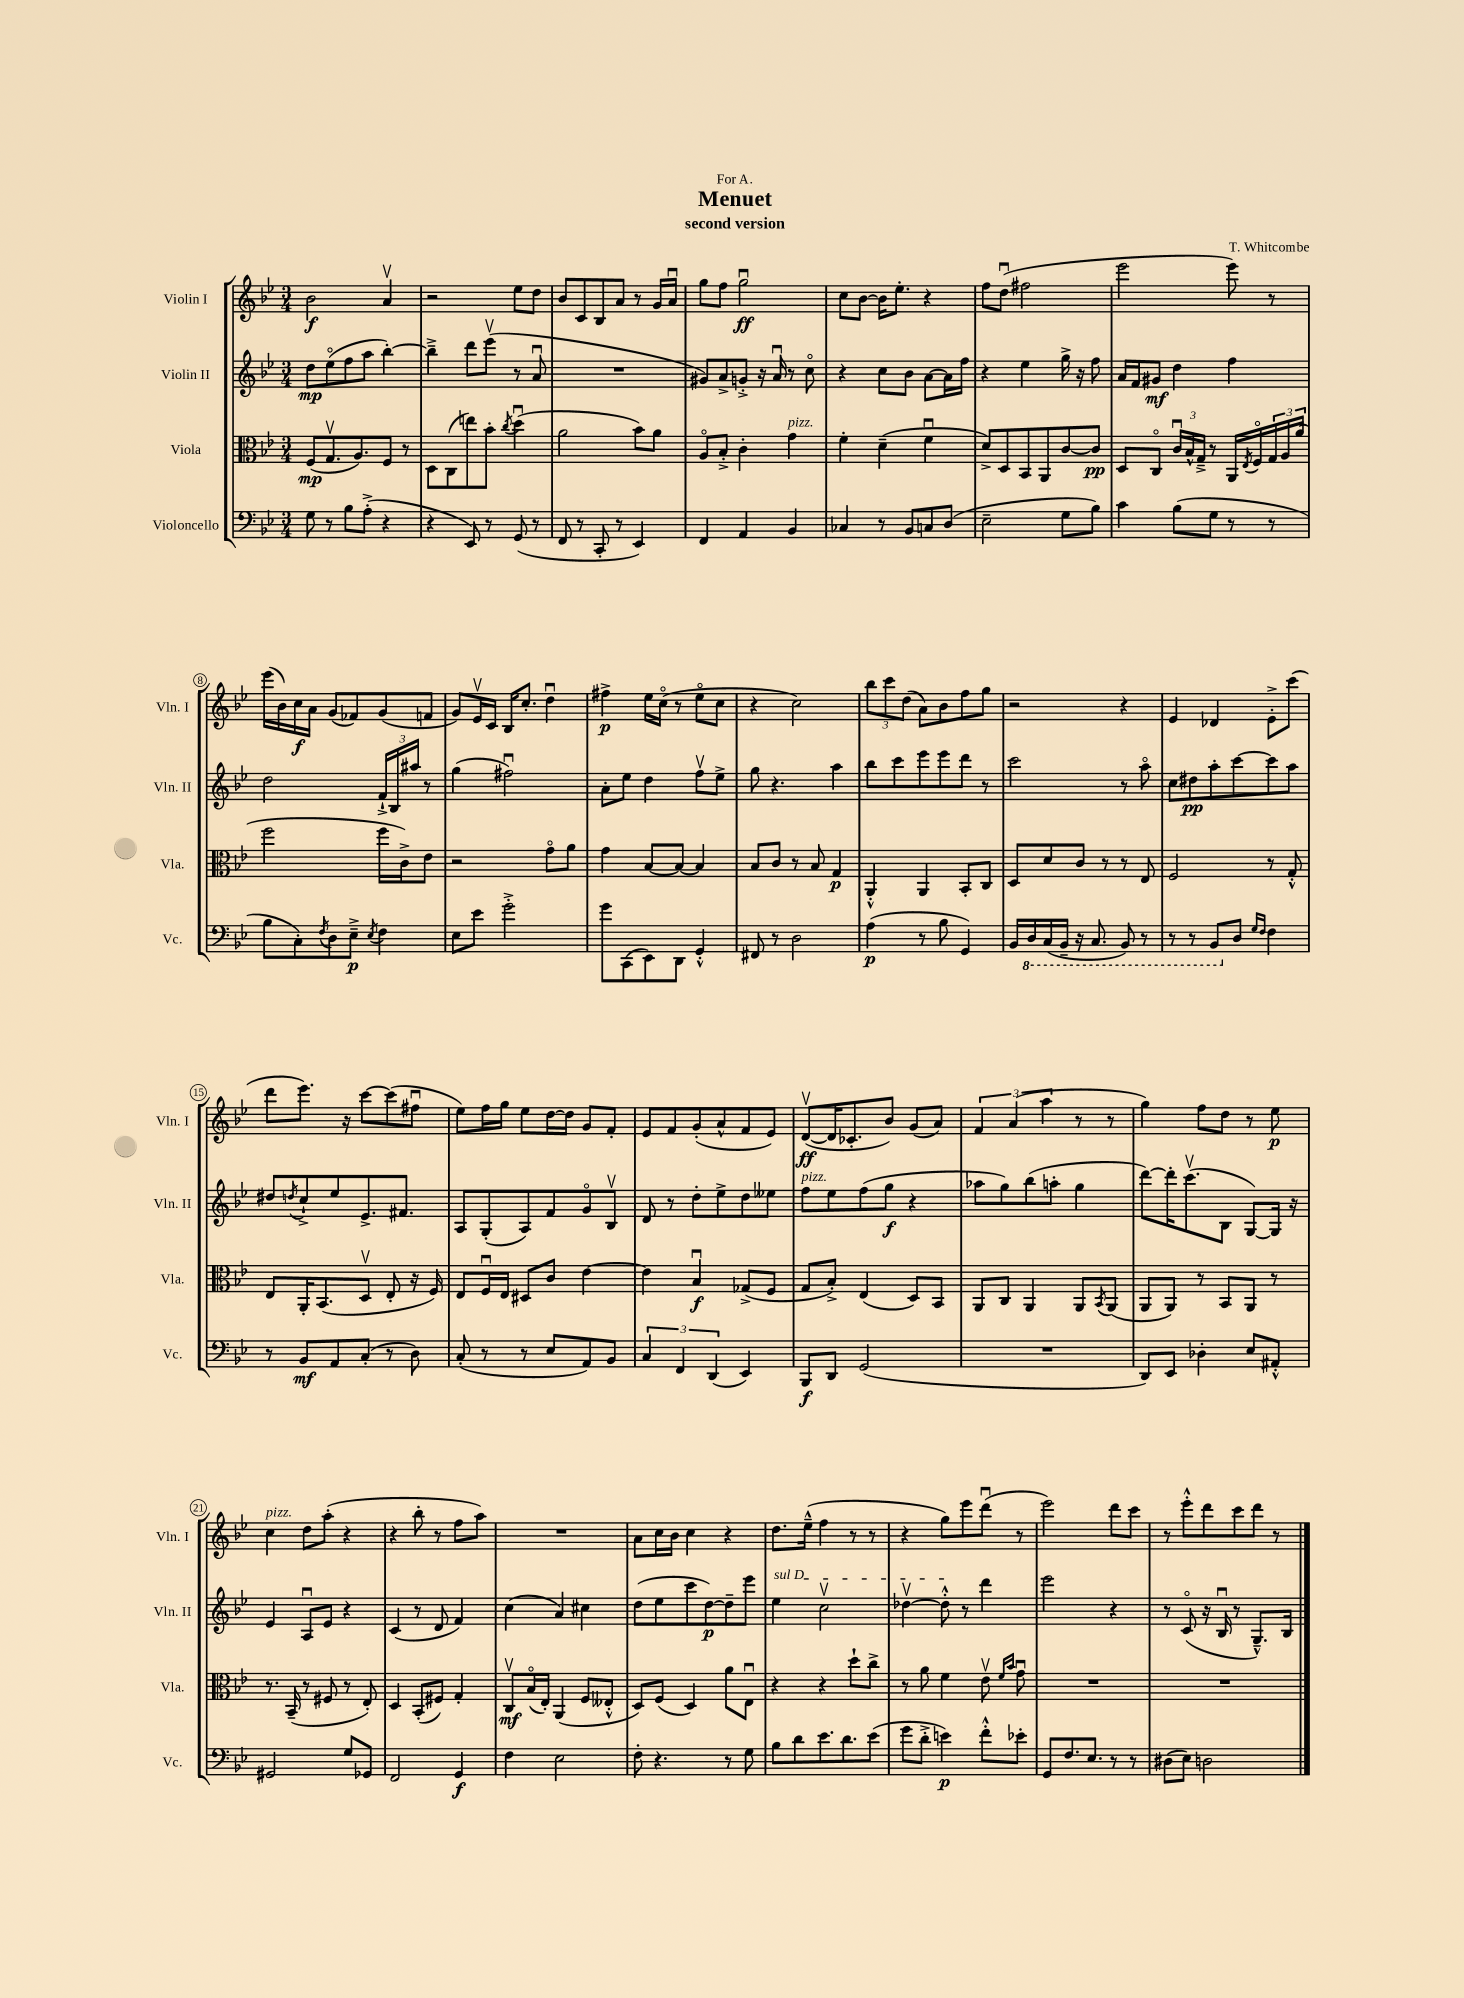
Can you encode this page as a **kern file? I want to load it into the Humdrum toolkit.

**kern	**dynam	**kern	**dynam	**kern	**dynam	**kern	**dynam
*part4	*part4	*part3	*part3	*part2	*part2	*part1	*part1
*staff4	*staff4	*staff3	*staff3	*staff2	*staff2	*staff1	*staff1
*I"Violoncello	*	*I"Viola	*	*I"Violin II	*	*I"Violin I	*
*I'Vc.	*	*I'Vla.	*	*I'Vln. II	*	*I'Vln. I	*
*clefF4	*	*clefC3	*	*clefG2	*	*clefG2	*
*k[b-e-]	*	*k[b-e-]	*	*k[b-e-]	*	*k[b-e-]	*
*M3/4	*	*M3/4	*	*M3/4	*	*M3/4	*
=1	=1	=1	=1	=1	=1	=1	=1
8G\	.	(8F/L	mp	8dd\L	mp	2b-\	f
8r	.	8.Gv/	.	(8ee-\	.	.	.
8B-\L	.	.	.	8ff\	.	.	.
.	.	8.A/)	.	.	.	.	.
(8A'^\J	.	.	.	8aa\J	.	.	.
4r	.	8F/J	.	[4bb-'\)	.	4av/	.
.	.	8r	.	.	.	.	.
=2	=2	=2	=2	=2	=2	=2	=2
4r	.	8D\L	.	4bb-~^\]	.	2r	.
.	.	(8C\	.	.	.	.	.
8EE-/)	.	8een\)	.	8ddd\L	.	.	.
8r	.	8b-'\J	.	(8eee-v\J	.	.	.
.	.	8qcc/	.	.	.	.	.
(8GG/	.	(4ddu\	.	8r	.	8ee-\L	.
8r	.	.	.	8au/	.	8dd\J	.
=3	=3	=3	=3	=3	=3	=3	=3
8FF/	.	2a\	.	2.r	.	8b-/L	.
8r	.	.	.	.	.	8c/	.
8CC'/	.	.	.	.	.	8B-/	.
8r	.	.	.	.	.	8a/J	.
4EE-/)	.	8b-\L)	.	.	.	8r	.
.	.	8a\J	.	.	.	16g/LL	.
.	.	.	.	.	.	16au/JJ	.
=4	=4	=4	=4	=4	=4	=4	=4
4FF/	.	8A/L	.	8g#X/L)	.	8gg\L	.
.	.	8B-'^/J	.	8a^/	.	8ff\J	.
4AA/	.	4c'\	.	8gn'^/J	.	2ggu\	ff
.	.	.	.	16r	.	.	.
.	.	.	.	16au/	.	.	.
!	!	!LO:TX:a:i:t=pizz.	!	!	!	!	!
4BB-/	.	4g\	.	8r	.	.	.
.	.	.	.	8cc\	.	.	.
=5	=5	=5	=5	=5	=5	=5	=5
4C-X/	.	4f'\	.	4r	.	8cc\L	.
.	.	.	.	.	.	[8b-\J	.
8r	.	(4d~\	.	8cc\L	.	16b-\KL]	.
.	.	.	.	.	.	8.ee-'\J	.
8BB-/L	.	.	.	8b-\J	.	.	.
8Cn/	.	4fu\	.	[8a\L	.	4r	.
(8D/J	.	.	.	16a\L]	.	.	.
.	.	.	.	16ff\JJ	.	.	.
=6	=6	=6	=6	=6	=6	=6	=6
2E-~\	.	8d^/L)	.	4r	.	8ff\L	.
.	.	8D/	.	.	.	(8ddu\J	.
.	.	8BB-/	.	4ee-\	.	2ff#X\	.
.	.	8AA/	.	.	.	.	.
8G\L	.	[8c/	.	16gg^\	.	.	.
.	.	.	.	16r	.	.	.
8B-\J)	.	8c/J]	pp	8ff\	.	.	.
=7	=7	=7	=7	=7	=7	=7	=7
4c\	.	8D/L	.	16a/LL	.	2eee-\	.
.	.	.	.	16f/J	.	.	.
.	.	8C/J	.	8g#X/J	mf	.	.
(8B-\L	.	24cu/LL	.	4dd\	.	.	.
.	.	24B-^^/	.	.	.	.	.
.	.	24G~^/JJ	.	.	.	.	.
8G\J	.	8r	.	.	.	.	.
8r	.	16AA/LL	.	4ff\	.	8eee-\)	.
.	.	8qE-/	.	.	.	.	.
.	.	16F/	.	.	.	.	.
8r	.	24G/	.	.	.	8r	.
.	.	24A/	.	.	.	.	.
.	.	(24a/JJ	.	.	.	.	.
!!LO:LB:g=z
=8	=8	=8	=8	=8	=8	=8	=8
8B-\L	.	2ff\	.	2dd\	.	(16eee-\LL	.
.	.	.	.	.	.	16b-\)	.
8C'\)	.	.	.	.	.	16cc\	f
.	.	.	.	.	.	16a\JJ	.
8qF/	.	.	.	.	.	.	.
8D\	.	.	.	.	.	(8g/L	.
8E-~^\J	p	.	.	.	.	8f-X/)	.
8qE-/	.	.	.	.	.	.	.
4F\	.	16ff\LL	.	24f`^/LL	.	(8g/	.
.	.	.	.	24B-/	.	.	.
.	.	16c^\J)	.	.	.	.	.
.	.	.	.	24aa#X/JJ	.	.	.
.	.	8e-\J	.	8r	.	8fn/J	.
=9	=9	=9	=9	=9	=9	=9	=9
8E-\L	.	2r	.	(4gg\	.	8g/L)	.
8e-\J	.	.	.	.	.	16e-v/L	.
.	.	.	.	.	.	16c/JJ	.
2g'^\	.	.	.	2ff#Xu\)	.	16B-/KL	.
.	.	.	.	.	.	8.cc'/J	.
.	.	8g\L	.	.	.	4ddu\	.
.	.	8a\J	.	.	.	.	.
=10	=10	=10	=10	=10	=10	=10	=10
8g\L	.	4g\	.	8a'\L	.	4ff#X^\	p
(8CC\	.	.	.	8ee-\J	.	.	.
8EE-\)	.	[8B-/L	.	4dd\	.	16ee-\LL	.
.	.	.	.	.	.	(16cc\JJ	.
8DD\J	.	8B-/J_	.	.	.	8r	.
4GG'^^/	.	4B-/]	.	8ffv\L	.	8ee-\L	.
.	.	.	.	8ee-^\J	.	8cc\J	.
=11	=11	=11	=11	=11	=11	=11	=11
8FF#X/	.	8B-/L	.	8gg\	.	4r	.
8r	.	8c/J	.	4.r	.	.	.
2D\	.	8r	.	.	.	2cc\)	.
.	.	8B-/	.	.	.	.	.
.	.	4G/	p	4aa\	.	.	.
=12	=12	=12	=12	=12	=12	=12	=12
(4A\	p	4AA'^^/	.	8bb-\L	.	12bb-\L	.
.	.	.	.	.	.	12ccc\	.
.	.	.	.	8ccc\	.	.	.
.	.	.	.	.	.	(12dd\J	.
8r	.	4AA/	.	8eee-\	.	8a\L)	.
8B-\	.	.	.	8eee-\	.	8b-\	.
4GG/)	.	8BB-'/L	.	8ddd\J	.	8ff\	.
.	.	8C/J	.	8r	.	8gg\J	.
=13	=13	=13	=13	=13	=13	=13	=13
16BB-/LL	.	8D/L	.	2ccc\	.	2r	.
*8ba	*	*	*	*	*	*	*
16DD/	.	.	.	.	.	.	.
(16CC/	.	8d/	.	.	.	.	.
16BBB-~/JJ	.	.	.	.	.	.	.
16r	.	8c/J	.	.	.	.	.
8.CC/	.	.	.	.	.	.	.
.	.	8r	.	.	.	.	.
8BBB-/)	.	8r	.	8r	.	4r	.
8r	.	8E-/	.	8aa\	.	.	.
=14	=14	=14	=14	=14	=14	=14	=14
8r	.	2F/	.	8cc\L	.	4e-/	.
8r	.	.	.	8dd#X\	pp	.	.
8BBB-/L	.	.	.	8aa'\	.	4d-X/	.
*X8ba	*	*	*	*	*	*	*
8D/J	.	.	.	[8ccc\	.	.	.
16qqG/LL	.	.	.	.	.	.	.
16qqF/JJ	.	.	.	.	.	.	.
4F\	.	8r	.	8ccc\]	.	8e-'^\L	.
.	.	8G'^^/	.	8aa\J	.	(8ccc\J	.
!!LO:LB:g=z
=15	=15	=15	=15	=15	=15	=15	=15
8r	.	8E-/L	.	8dd#X/L	.	8ddd\L	.
.	.	.	.	8qddn/	.	.	.
8BB-/L	mf	16AA'/K	.	8cc`^/	.	8.eee-\J)	.
.	.	(8.BB-/	.	.	.	.	.
8AA/	.	.	.	8ee-/	.	.	.
.	.	.	.	.	.	16r	.
(8C'/J	.	8Dv/J	.	8.e-^/	.	[8ccc\L	.
8r	.	8E-'/	.	.	.	(8ccc\]	.
.	.	.	.	8.f#X/J	.	.	.
8D\)	.	16r	.	.	.	8ff#Xu\J	.
.	.	16F/)	.	.	.	.	.
=16	=16	=16	=16	=16	=16	=16	=16
(8C'/	.	8E-/L	.	8A/L	.	8ee-\L)	.
8r	.	16Fu/L	.	(8G'/	.	16ff\L	.
.	.	16E-/JJ	.	.	.	16gg\JJ	.
8r	.	8D#X/L	.	8A/)	.	8ee-\L	.
8E-/L	.	8c/J	.	8f/	.	[16dd\L	.
.	.	.	.	.	.	16dd\JJ]	.
8AA/)	.	[4e-\	.	8g/	.	8g/L	.
8BB-/J	.	.	.	8B-v/J	.	8f'/J	.
=17	=17	=17	=17	=17	=17	=17	=17
6C/	.	4e-\]	.	8d/	.	8e-/L	.
.	.	.	.	8r	.	8f/	.
6FF/	.	.	.	.	.	.	.
.	.	4B-u/	f	8dd'\L	.	(8g'/	.
(6DD/	.	.	.	.	.	.	.
.	.	.	.	8ee-^\	.	8a^^/	.
4EE-/)	.	(8G-X^/L	.	8dd\	.	8f/	.
.	.	8F/J	.	8ee--X\J	.	8e-/J)	.
=18	=18	=18	=18	=18	=18	=18	=18
!	!	!	!	!LO:TX:a:i:t=pizz.	!	!	!
8BBB-/L	f	8G/L	.	8ff\L	.	([8dv/L	ff
8DD/J	.	8B-'^/J)	.	8ee-\	.	16d/K]	.
.	.	.	.	.	.	8.c-X'/	.
(2GG/	.	(4E-/	.	(8ff\	.	.	.
.	.	.	.	8gg\J	f	8b-/J)	.
.	.	8D/L)	.	4r	.	(8g/L	.
.	.	8BB-/J	.	.	.	8a/J)	.
=19	=19	=19	=19	=19	=19	=19	=19
2.r	.	8AA/L	.	8aa-X\L	.	6f/	.
.	.	8C/J	.	8gg\)	.	.	.
.	.	.	.	.	.	(6a/	.
.	.	4AA/	.	(8bb-\	.	.	.
.	.	.	.	.	.	6aa\	.
.	.	.	.	8aan'\J	.	.	.
.	.	8AA/L	.	4gg\	.	8r	.
.	.	8qBB-/	.	.	.	.	.
.	.	(8AA/J	.	.	.	8r	.
=20	=20	=20	=20	=20	=20	=20	=20
8DD/L)	.	8AA/L	.	[8ddd\L)	.	4gg\)	.
8EE-/J	.	8AA/J)	.	16ddd'\K]	.	.	.
.	.	.	.	(8.cccv\	.	.	.
4D-X'\	.	8r	.	.	.	8ff\L	.
.	.	8BB-/L	.	8B-\J	.	8dd\J	.
8E-/L	.	8AA/J	.	[8G/L)	.	8r	.
8AA#X'^^/J	.	8r	.	16G/Jk]	.	8ee-\	p
.	.	.	.	16r	.	.	.
!!LO:LB:g=z
=21	=21	=21	=21	=21	=21	=21	=21
!	!	!	!	!	!	!LO:TX:a:i:t=pizz.	!
2GG#X/	.	8.r	.	4e-/	.	4cc\	.
.	.	(16BB-~/	.	.	.	.	.
.	.	8r	.	8Au/L	.	8dd\L	.
.	.	8F#X/	.	8e-/J	.	(8aa'\J	.
8G/L	.	8r	.	4r	.	4r	.
8GG-X/J	.	8E-'/)	.	.	.	.	.
=22	=22	=22	=22	=22	=22	=22	=22
2FF/	.	4D/	.	(4c/	.	4r	.
.	.	(8BB-'/L	.	8r	.	8bb-'\	.
.	.	8F#X/J)	.	8d/	.	8r	.
4GG/	f	4G'/	.	4f/)	.	8ff\L	.
.	.	.	.	.	.	8aa\J)	.
=23	=23	=23	=23	=23	=23	=23	=23
4F\	.	8Cv/L	mf	(4cc\	.	2.r	.
.	.	(16B-/L	.	.	.	.	.
.	.	16E-'/JJ)	.	.	.	.	.
2E-\	.	(4AA/	.	4a/)	.	.	.
.	.	8F/L	.	4cc#X\	.	.	.
.	.	8E--X'^^/J	.	.	.	.	.
=24	=24	=24	=24	=24	=24	=24	=24
8F'\	.	8D/L)	.	(8dd\L	.	8a\L	.
4.r	.	(8F/J	.	8ee-\	.	16cc\L	.
.	.	.	.	.	.	16b-\JJ	.
.	.	4D/)	.	8ccc\	.	4cc\	.
.	.	.	.	[8dd\)	p	.	.
8r	.	8a\L	.	8dd~\]	.	4r	.
8G\	.	8E-u\J	.	8eee-\J	.	.	.
=25	=25	=25	=25	=25	=25	=25	=25
!	!	!	!	!LO:TX:a:i:t=sul D	!	!	!
8B-\L	.	4r	.	4ee-\	.	8.dd\L	.
8d\	.	.	.	.	.	.	.
.	.	.	.	.	.	(16ee-~^^\Jk	.
8.e-\	.	4r	.	2ccv\	.	4ff\	.
8.d\	.	.	.	.	.	.	.
.	.	8dd`\L	.	.	.	8r	.
(8e-\J	.	8cc^\J	.	.	.	8r	.
=26	=26	=26	=26	=26	=26	=26	=26
8g\L	.	8r	.	[4dd-Xv\	.	4r	.
8d'^\J	.	8a\	.	.	.	.	.
4en\)	p	4f\	.	8dd-'^^\]	.	8gg\L)	.
.	.	.	.	8r	.	8eee-\	.
8f'^^\L	.	8e-v\	.	4ddd\	.	(8dddu\J	.
.	.	16qqf/LL	.	.	.	.	.
.	.	16qqb-/JJ	.	.	.	.	.
8e-X'\J	.	8gu\	.	.	.	8r	.
=27	=27	=27	=27	=27	=27	=27	=27
8GG/L	.	2.r	.	2eee-\	.	2eee-\)	.
8.F/	.	.	.	.	.	.	.
8.E-/J	.	.	.	.	.	.	.
8r	.	.	.	4r	.	8ddd\L	.
8r	.	.	.	.	.	8ccc\J	.
=28	=28	=28	=28	=28	=28	=28	=28
(8D#X\L	.	2.r	.	8r	.	8r	.
8E-\J)	.	.	.	(8c/	.	8eee-'^^\L	.
2Dn\	.	.	.	16r	.	8ddd\	.
.	.	.	.	16B-u/	.	.	.
.	.	.	.	8r	.	8ccc\	.
.	.	.	.	8.G~^^/L)	.	8ddd\J	.
.	.	.	.	.	.	8r	.
.	.	.	.	16B-/Jk	.	.	.
==	==	==	==	==	==	==	==
*-	*-	*-	*-	*-	*-	*-	*-
